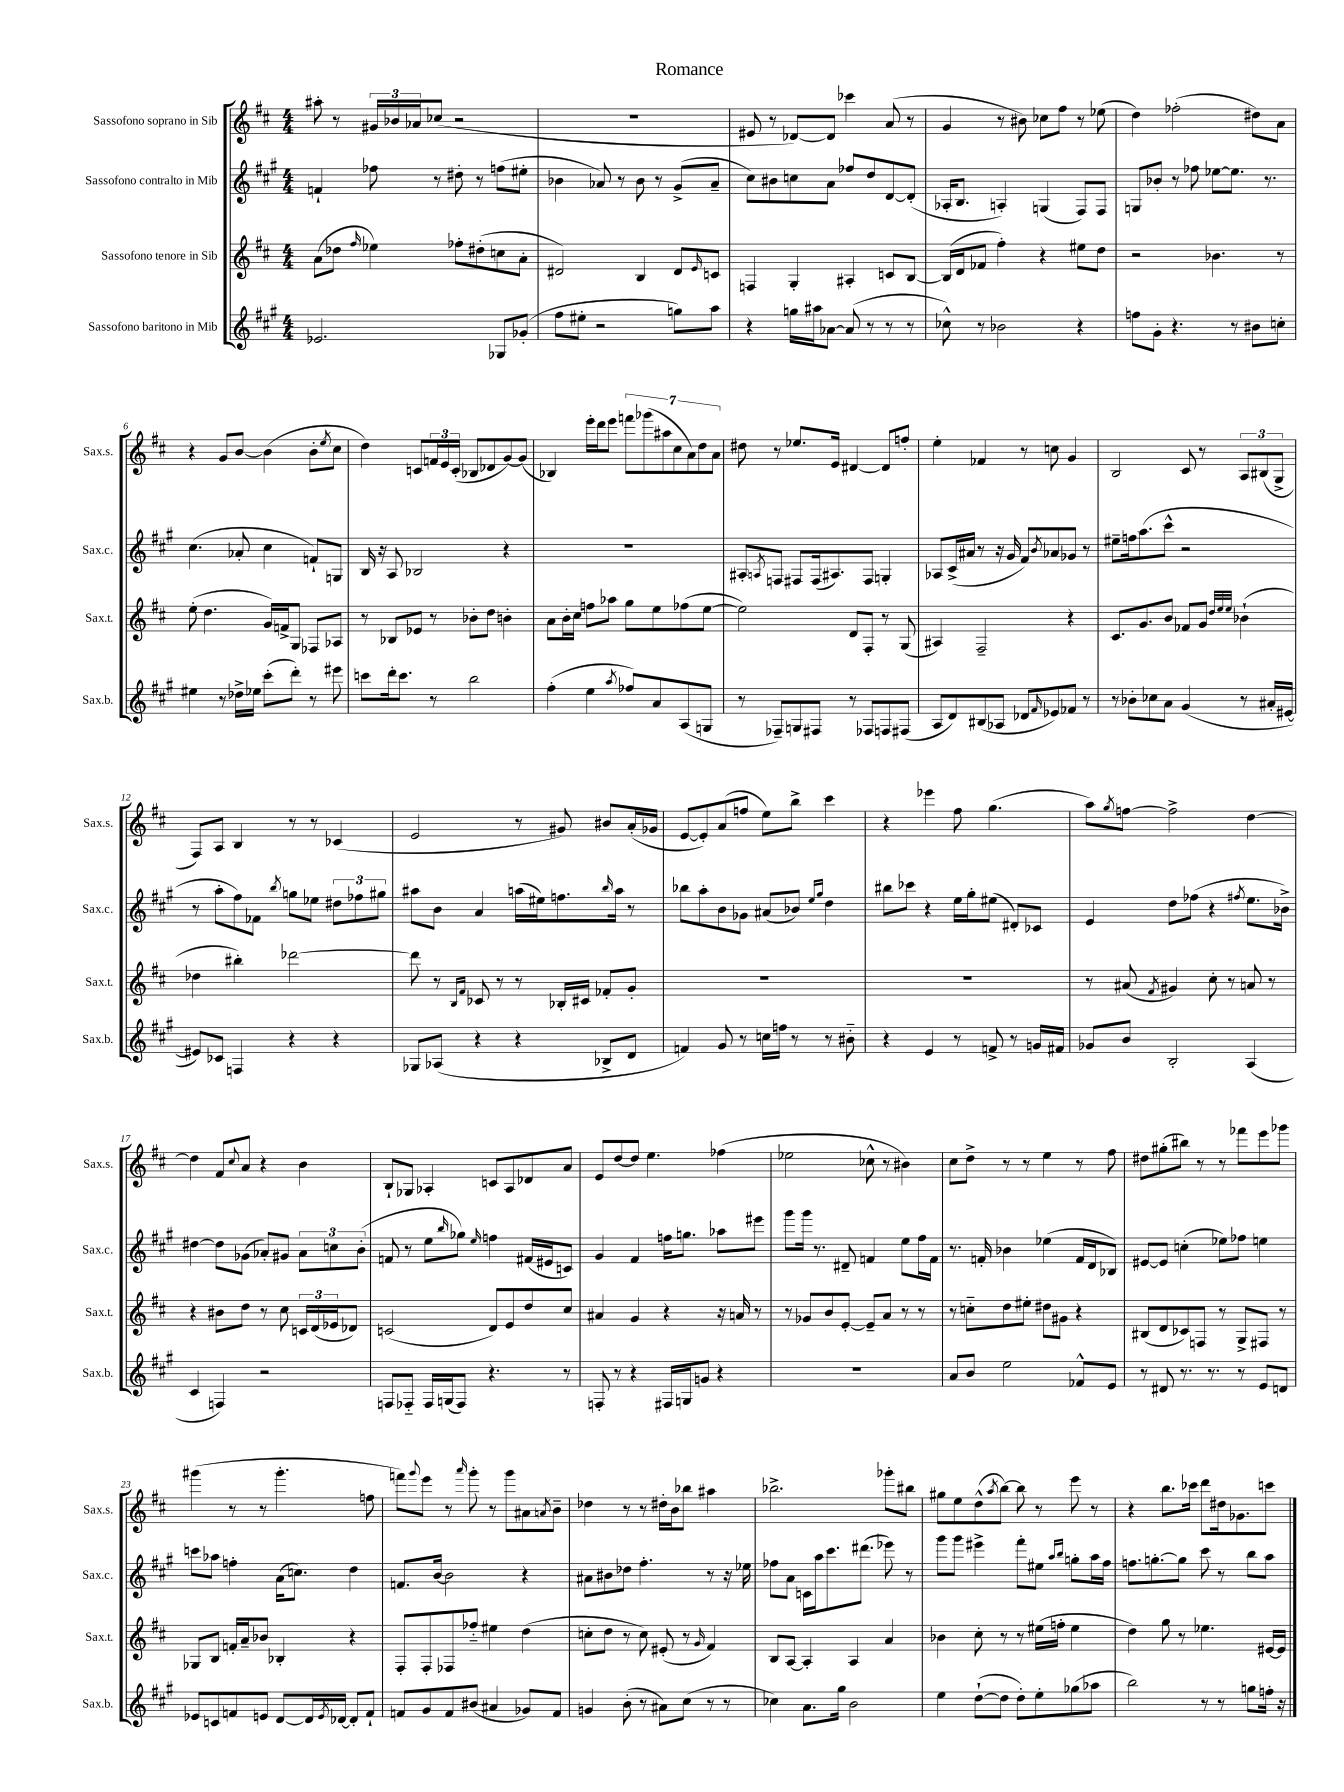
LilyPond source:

\header { title = "Romance" }
<<
\new StaffGroup <<
\new Staff = "s0" \with { instrumentName = "Sassofono soprano in Sib" shortInstrumentName = "Sax.s." } {
    \clef treble \key d \major \numericTimeSignature \time 4/4
    ais''8-. r8 \tuplet 3/2 { gis'16 bes'16 aes'16 } ces''8( r2 |
    R1 |
    eis'8 r8 des'8~) des'8 ces'''4 a'8( r8 |
    g'4 r8 bis'8) ces''8 fis''8 r8 ees''8( |
    d''4) fes''2-.( dis''8) a'8 |
    r4 g'8 b'8~ b'4( b'8-. \acciaccatura { e''8 } cis''8 |
    d''4) c'8 \tuplet 3/2 { f'16 e'16 c'16-.( } bes8 des'8 g'8~) g'8( |
    bes4) e'''16-. d'''16 e'''8 \tuplet 7/4 { f'''8 ges'''8( ais''8 cis''8 a'8) d''8 a'8 } |
    dis''8 r8 ees''8. e'16 dis'4~ dis'8 f''8-. |
    e''4-. fes'4 r8 c''8 g'4 |
    b2 cis'8 r8 \tuplet 3/2 { a8 bis8( g8-> } |
    fis8) a8 b4 r8 r8 ces'4( |
    e'2 r8 gis'8) bis'8 a'16-.( ges'16 |
    e'8~ e'8-.) a'8( f''8 e''8) b''8-> cis'''4 |
    r4 ees'''4 fis''8 g''4.( |
    a''8) \acciaccatura { g''8 } f''8~ f''2-> d''4~ |
    d''4 fis'8 \appoggiatura { cis''8 } a'8 r4 b'4 |
    b8-! ges8 aes4-. c'8 aes8 des'8 a'8 |
    e'8 d''8~ d''8 e''4. fes''4( |
    ees''2 ces''8-^ r8 bis'4) |
    cis''8 d''8-> r8 r8 e''4 r8 fis''8 |
    dis''8 gis''8-.( bis''8) r8 r8 fes'''8 e'''8 ges'''8 |
    gis'''4( r8 r8 gis'''4.-. f''8 |
    f'''8) \appoggiatura { g'''8 } e'''8 r8 \grace { a'''16 } g'''8-. r8 g'''8 ais'8 \acciaccatura { a'8 } b'8-- |
    des''4 r8 r8 dis''16-. b'16 bes''8 ais''4 |
    bes''2.-> ges'''8-. bis''8 |
    gis''8 e''8 d''8-^( \acciaccatura { a''8 } b''8~) b''8 r8 e'''8 r8 |
    r4 b''8. ces'''16 d'''8 dis''16 ges'8. c'''8 \bar "|." |
}
\new Staff = "s1" \with { instrumentName = "Sassofono contralto in Mib" shortInstrumentName = "Sax.c." } {
    \clef treble \key a \major \numericTimeSignature \time 4/4
    f'4-! fes''8 r8 dis''8-. r8 f''8( eis''8-. |
    bes'4 aes'8) r8 bes'8 r8 gis'8->( aes'8-- |
    cis''8) bis'8 c''8 a'8 fes''8 d''8 d'8~ d'8-.( |
    aes16-. b8. a4-.) g4( fis8) fis8 |
    g8 bes'8-. r8 fes''8 ees''8~ ees''8. r8. |
    cis''4.( aes'8-. cis''4 f'8-!) g8 |
    b16 r16 a8 bes2 r4 |
    R1 |
    ais8-. \acciaccatura { a8 } f8 fis8 fis16( ais8.) fis8 g4-. |
    aes8 cis'16->( ais'16 r8 r16 gis'16 fis'8) \acciaccatura { b'8 } aes'8 ges'8 r8 |
    eis''8-- f''16 a''8.( cis'''8-^ r2 |
    r8 a''8-. fis''8) fes'8 \acciaccatura { b''8 } g''8 ees''8 \tuplet 3/2 { dis''8 fes''8 gis''8 } |
    ais''8 b'8 a'4 a''16( eis''16) f''8. \grace { b''16 } a''16 r8 |
    bes''8 a''8-. b'8 ges'8 ais'8( bes'8) \grace { e''16 gis''16 } d''4 |
    bis''8 ces'''8 r4 e''16 gis''16-. eis''8( dis'8-.) ces'8 |
    e'4 d''8 fes''8( r4 \acciaccatura { fis''8 } e''8. bes'16->) |
    dis''4~ dis''8 ges'8( aes'8-.) gis'8 \tuplet 3/2 { aes'8 c''8 b'8-.( } |
    f'8 r8 e''8 \grace { b''16 } ges''8) \grace { e''16 } f''4 fis'16( eis'16 c'8) |
    gis'4 fis'4 f''16 g''8. aes''8 eis'''8 |
    gis'''8 gis'''16 r8. dis'8-- f'4 e''8 fis''16 f'16 |
    r8. f'16-. bes'4 ees''4( f'16 d'16 bes8) |
    eis'8~ eis'8 c''4-.( ees''8) fes''8 e''4 |
    c'''8 aes''8 f''4-. a'16( c''8.) d''4 |
    f'8. b'16~ b'2 r4 |
    ais'8 bis'8 des''8 fis''4.-. r8 r16 ees''16 |
    fes''8 a'8 c'16 a''16 cis'''8. dis'''8.( ees'''8) r8 |
    gis'''8 gis'''8 eis'''4-> fis'''8-. eis''8 \grace { a''16 b''16 } g''8-. a''16 fis''16 |
    f''8. g''8.~-. g''8 cis'''8 r8 b''8 a''8 \bar "|." |
}
\new Staff = "s2" \with { instrumentName = "Sassofono tenore in Sib" shortInstrumentName = "Sax.t." } {
    \clef treble \key d \major \numericTimeSignature \time 4/4
    a'8( des''8 \grace { fis''16 } ees''4) fes''8-. dis''8-.( c''8 a'8-. |
    dis'2) b4 dis'8 \grace { e'16 } c'8 |
    f4 g4-. ais4-. c'8 b8~ |
    b16( d'16 fes'8 fis''4-.) r4 eis''8 d''8 |
    r2 bes'4. r8 |
    e''8-.( d''4. g'16) f'16-> g8 fes8 aes8 |
    r8 bes8 ees'8 r8 bes'8-. d''8 b'4-. |
    a'8 b'16-. cis''16 f''8 aes''8 g''8 e''8 fes''8( e''8~ |
    e''2) d'8 fis8-. r8 g8( |
    ais4) fis2-- r4 |
    cis'8. g'8. b'8 fes'8 g'8 \grace { d''32 e''32 e''32 } bes'4-!( |
    des''4 bis''4-.) des'''2~ |
    des'''8 r8 \grace { b16 fis'16 } ces'8 r8 r8 bes16-. cis'16 fes'8-. g'8-. |
    R1 |
    R1 |
    r8 ais'8( \acciaccatura { fis'8 } gis'4) cis''8-. r8 a'8 r8 |
    r4 bis'8 d''8 r8 cis''8 \tuplet 3/2 { c'16 d'16( ees'16 } des'8) |
    c'2( d'8) e'8 d''8 cis''8 |
    ais'4 g'4 r4 r16 a'16 r8 |
    r8 ges'8 b'8 e'8~-. e'8-- a'8 r8 r8 |
    r8 c''8-_ d''8 eis''8-. dis''8 gis'8 r4 |
    bis8( d'8 ces'8) f8 r8 g8-> fis8 r8 |
    ges8 b8 f'16-. a'16-- bes'8 bes4-. r4 |
    fis8-. fis8-. fes8 fes''8-_ eis''4 d''4( |
    c''8-. d''8 r8 c''8) eis'8-.( r8 \grace { g'16 } fis'4) |
    b8 a8~ a4-. a4 a'4 |
    bes'4 cis''8-. r8 r8 eis''16( f''16-. eis''4 |
    d''4) g''8 r8 ees''4. eis'16~ eis'16 \bar "|." |
}
\new Staff = "s3" \with { instrumentName = "Sassofono baritono in Mib" shortInstrumentName = "Sax.b." } {
    \clef treble \key a \major \numericTimeSignature \time 4/4
    ees'2. ges8 ges'8-.( |
    fis''8 eis''8-. r2 g''8) a''8 |
    r4 g''16 ais''16 aes'8~ aes'8( r8 r8 r8 |
    ces''8-^) r8 bes'2 r4 |
    f''8 gis'8-. r4. r8 bis'8 c''8-. |
    eis''4 r8 des''16-> ees''16 cis'''8-.( d'''8-.) r8 eis'''8 |
    c'''8 d'''16-. c'''8. r8 b''2 |
    fis''4-.( e''4 \acciaccatura { a''8 } fes''8) a'8 a8( g8 |
    r8 fes8--) g8 fis8 r8 fes8 f8 fis8( |
    a8 d'8) bis8( aes8 des'8 \grace { fis'16 } ees'8) fes'8 r8 |
    r8 bes'8-. ces''8 a'8 gis'4( r8 ais'16-. eis'16~ |
    eis'8) ces'8 f4 r4 r4 |
    ges8 aes8( r4 r4 bes8-> d'8 |
    f'4) gis'8 r8 c''16 f''16 r8 r8 bis'8-_ |
    r4 e'4 r8 f'8-> r8 g'16 fis'16 |
    ges'8 b'8 b2-. a4( |
    cis'4 f4) r2 |
    f8 fes8-_ fes16 g16( fes8) r4. r8 |
    f8-. r8 r4 fis16 g16 g'8 r4 |
    R1 |
    a'8 b'8 e''2 fes'8-^ e'8 |
    r8 dis'8 r8. r8. r8 e'8 d'8 |
    ees'8 c'8 f'8 e'8 d'8~ d'16 \acciaccatura { e'8 } des'16~ des'8-. f'8-! |
    f'8 gis'8 f'8 bis'8( ais'4 ges'8) f'8 |
    g'4 b'8-.( r8 ais'8) cis''8( r8 r8 |
    ces''4) a'8. gis''16 b'2 |
    e''4 d''8~-!( d''8 d''8-.) e''8-. ges''8( aes''8 |
    b''2) r8 r8 g''8 f''16-. r16 \bar "|." |
}
>>
>>
